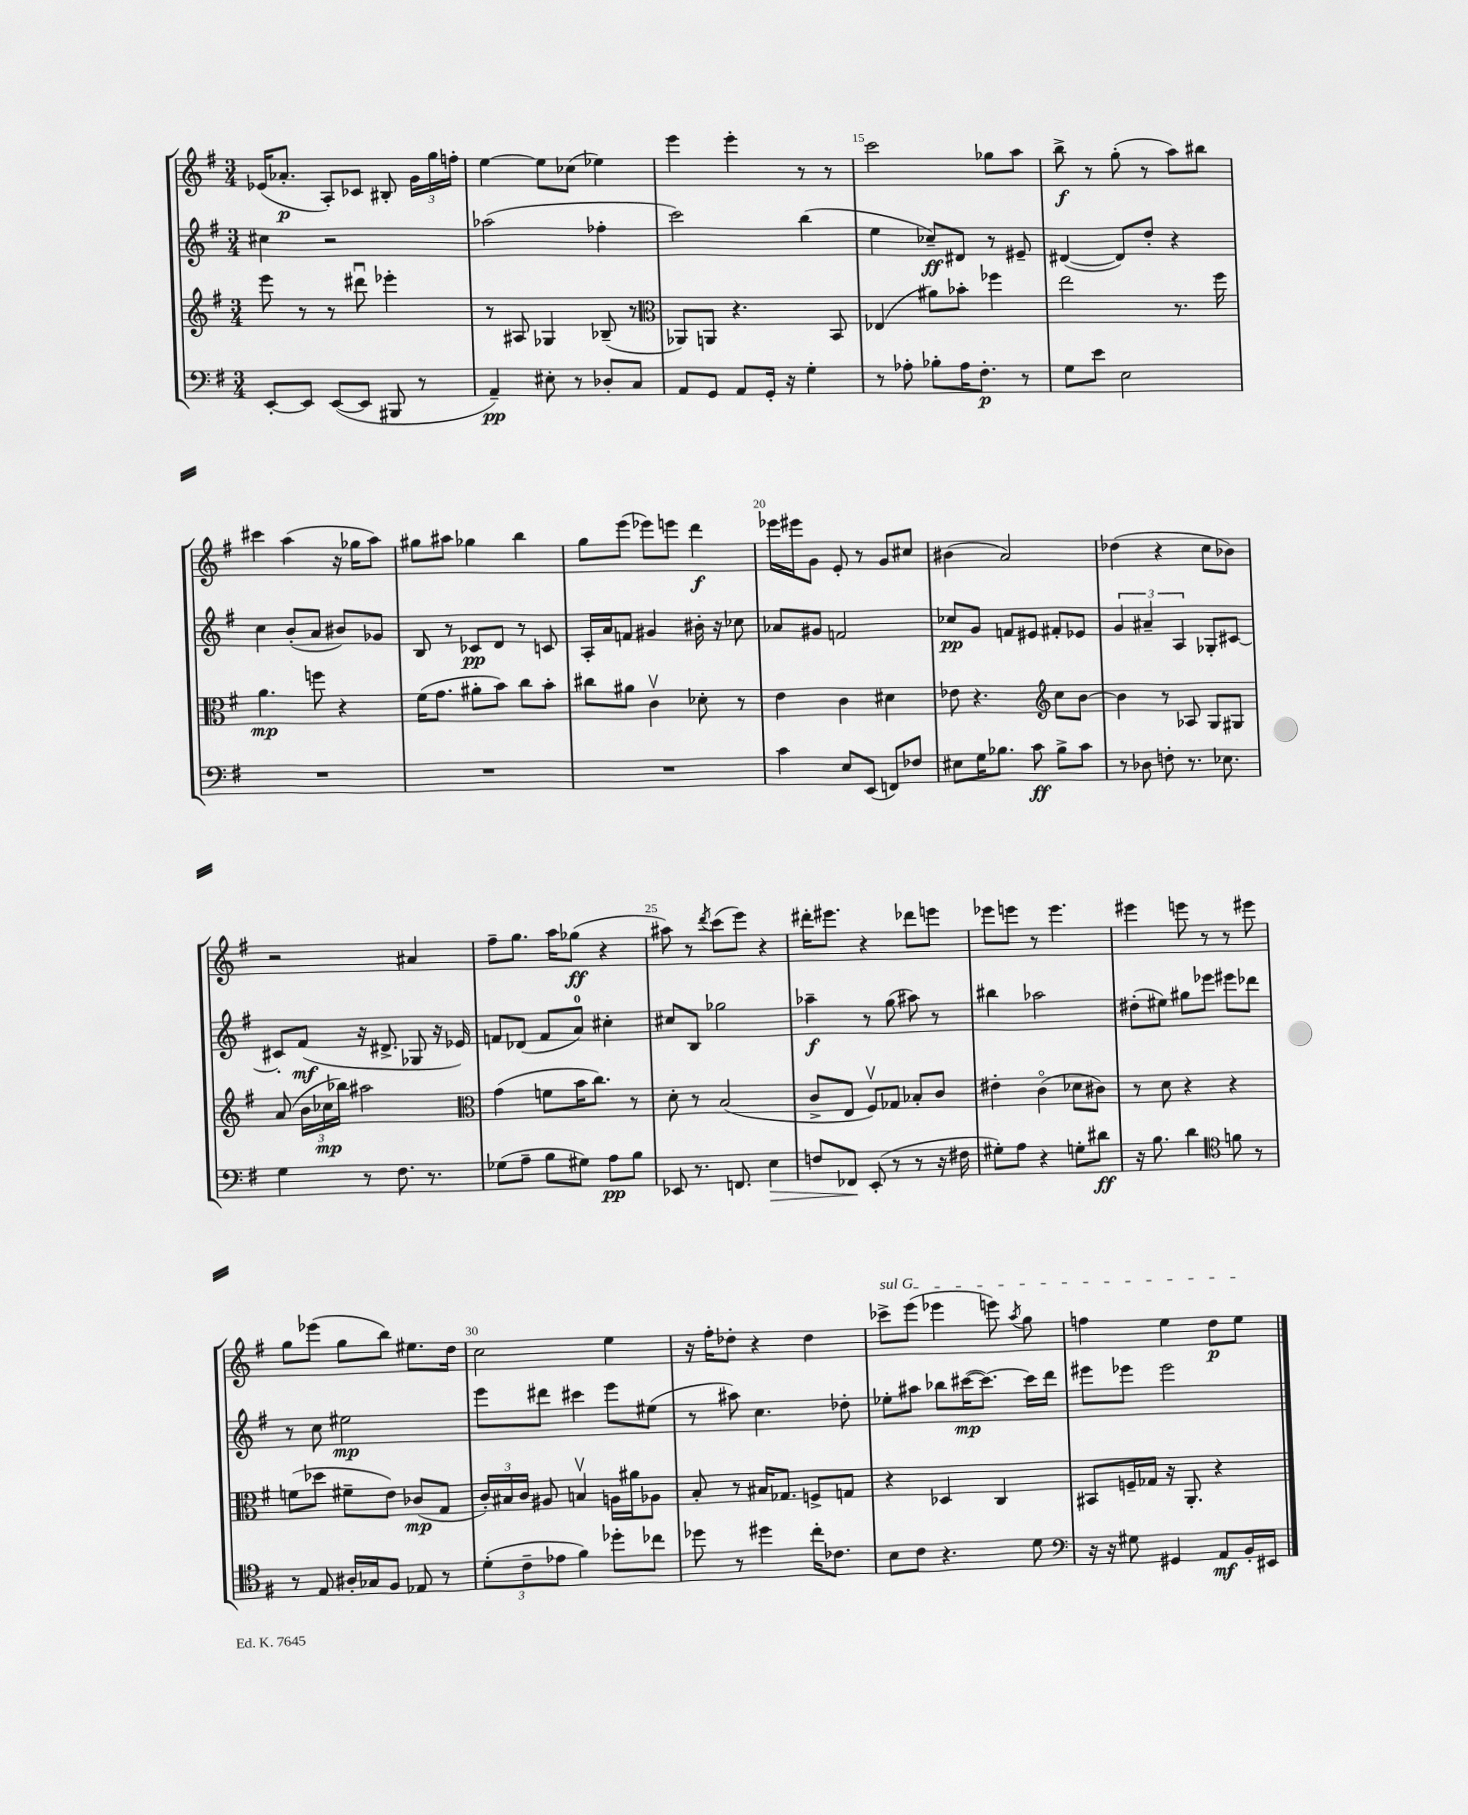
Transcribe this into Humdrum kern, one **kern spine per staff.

**kern	**dynam	**kern	**dynam	**kern	**dynam	**kern	**dynam
*part4	*part4	*part3	*part3	*part2	*part2	*part1	*part1
*staff4	*staff4	*staff3	*staff3	*staff2	*staff2	*staff1	*staff1
*clefF4	*	*clefG2	*	*clefG2	*	*clefG2	*
*k[f#]	*	*k[f#]	*	*k[f#]	*	*k[f#]	*
*M3/4	*	*M3/4	*	*M3/4	*	*M3/4	*
=12	=12	=12	=12	=12	=12	=12	=12
[8EE'/L	.	8eee\	.	4cc#X\	.	(16e-X/KL	.
.	.	.	.	.	.	8.a-X'/J	p
8EE/J]	.	8r	.	.	.	.	.
([8EE/L	.	8r	.	2r	.	8A'/L)	.
8EE/J]	.	8ddd#Xu\	.	.	.	8c-X/J	.
8BBB#X/	.	4eee-X'\	.	.	.	8B#X'/	.
8r	.	.	.	.	.	24g\LL	.
.	.	.	.	.	.	24gg\	.
.	.	.	.	.	.	24ffn'\JJ	.
=13	=13	=13	=13	=13	=13	=13	=13
4AA~/)	pp	8r	.	(2aa-X\	.	[4ee\	.
.	.	8A#X/	.	.	.	.	.
8E#X'\	.	4G-X/	.	.	.	8ee\L]	.
8r	.	.	.	.	.	(8cc-X\J	.
8D-X'/L	.	(8B-X~/	.	4ff-X'\	.	4ee-X\)	.
8C/J	.	8r	.	.	.	.	.
=14	=14	=14	=14	=14	=14	=14	=14
*	*	*clefC3	*	*	*	*	*
8AA/L	.	8AA-X/L)	.	2ccc\)	.	4eee\	.
8GG/J	.	8AAn/J	.	.	.	.	.
8AA/L	.	4.r	.	.	.	4eee'\	.
16GG'/Jk	.	.	.	.	.	.	.
16r	.	.	.	.	.	.	.
4G'\	.	.	.	(4bb\	.	8r	.
.	.	8BB/	.	.	.	8r	.
=15	=15	=15	=15	=15	=15	=15	=15
8r	.	(4E-X/	.	4ee\	.	2ccc\	.
8A-X'\	.	.	.	.	.	.	.
8B-X'\L	.	8a#X\L)	.	8cc-X~/L)	ff	.	.
16A-\K	.	8b-X'\J	.	8d#X/J	.	.	.
8.F#'\J	p	.	.	.	.	.	.
.	.	4ff-X\	.	8r	.	8gg-X\L	.
8r	.	.	.	8e#X~/	.	8aa\J	.
=16	=16	=16	=16	=16	=16	=16	=16
8G\L	.	2ee\	.	([4d#X/	.	8bb^\	f
8e\J	.	.	.	.	.	8r	.
2E\	.	.	.	8d#/L])	.	(8gg'\	.
.	.	.	.	8dd'/J	.	8r	.
.	.	8.r	.	4r	.	8aa\L)	.
.	.	.	.	.	.	8bb#X\J	.
.	.	16ff#\	.	.	.	.	.
!!LO:LB:g=z
=17	=17	=17	=17	=17	=17	=17	=17
2.r	.	4.a\	mp	4cc\	.	4ccc#X\	.
.	.	.	.	(8b'/L	.	(4aa\	.
.	.	8ffn\	.	8a/J	.	.	.
.	.	4r	.	8b#X/L)	.	16r	.
.	.	.	.	.	.	16gg-X\KL	.
.	.	.	.	8g-X/J	.	8aa\J)	.
=18	=18	=18	=18	=18	=18	=18	=18
2.r	.	(16f#\KL	.	8B/	.	8gg#X\L	.
.	.	8.g\J	.	.	.	.	.
.	.	.	.	8r	.	8aa#X\J	.
.	.	8a#X'\L	.	8c-X/L	pp	4gg-X\	.
.	.	8b\J)	.	8d/J	.	.	.
.	.	8cc\L	.	8r	.	4bb\	.
.	.	8b'\J	.	8cn/	.	.	.
=19	=19	=19	=19	=19	=19	=19	=19
2.r	.	8cc#X\L	.	16A'/LL	.	8gg\L	.
.	.	.	.	16a/J	.	.	.
.	.	8a#X\J	.	8fn/J	.	(8eee\J	.
.	.	4cv\	.	4g#X/	.	8eee-X\L)	.
.	.	.	.	.	.	8eeen\J	.
.	.	8d-X'\	.	16b#X'\	.	4ddd\	f
.	.	.	.	16r	.	.	.
.	.	8r	.	8cc-X\	.	.	.
=20	=20	=20	=20	=20	=20	=20	=20
4c\	.	4e\	.	8a-X/L	.	16eee-X\LL	.
.	.	.	.	.	.	16eee#X\J	.
.	.	.	.	8g#X/J	.	8g\J	.
8E/L	.	4c\	.	2fn/	.	8e'/	.
(8EE/J	.	.	.	.	.	8r	.
8FFn/L)	.	4d#X\	.	.	.	8g/L	.
8F-X/J	.	.	.	.	.	8cc#X/J	.
=21	=21	=21	=21	=21	=21	=21	=21
8E#X\L	.	8e-X\	.	8cc-X/L	pp	(4b#X\	.
16G\K	.	4.r	.	8g/J	.	.	.
8.B-X\J	.	.	.	.	.	.	.
.	.	.	.	8fn/L	.	2a/)	.
8c\	ff	.	.	8e#X/J	.	.	.
*	*	*clefG2	*	*	*	*	*
8B-^\L	.	8cc\L	.	8f#X'/L	.	.	.
8c\J	.	[8b\J	.	8e-X/J	.	.	.
=22	=22	=22	=22	=22	=22	=22	=22
8r	.	4b\]	.	6g/	.	(4dd-X\	.
8D-X\	.	.	.	.	.	.	.
.	.	.	.	6a#X~/	.	.	.
8Fn'\	.	8r	.	.	.	4r	.
.	.	.	.	6A/	.	.	.
8.r	.	8A-X/	.	.	.	.	.
.	.	8G/L	.	8G-X'/L	.	8cc\L	.
8.E-X\	.	.	.	.	.	.	.
.	.	8G#X/J	.	[8c#X/J	.	8b-X\J)	.
!!LO:LB:g=z
=23	=23	=23	=23	=23	=23	=23	=23
4G\	.	(8a/	.	8c#X'/L]	.	2r	.
.	.	24b\LL	.	(8f#/J	mf	.	.
.	.	24cc-X\	mp	.	.	.	.
.	.	24bb-X\JJ)	.	.	.	.	.
8r	.	2aa#X\	.	16r	.	.	.
.	.	.	.	8.d#X^/	.	.	.
8.F#\	.	.	.	.	.	.	.
.	.	.	.	8G-X/	.	4a#X/	.
8.r	.	.	.	.	.	.	.
.	.	.	.	16r	.	.	.
.	.	.	.	16e-X/)	.	.	.
=24	=24	=24	=24	=24	=24	=24	=24
*	*	*clefC3	*	*	*	*	*
(8G-X\L	.	(4g\	.	8fn/L	.	8ff#~\L	.
8A~\J	.	.	.	(8d-X/J	.	8.gg\J	.
8B\L	.	8fn\L	.	8f/L	.	.	.
.	.	.	.	.	.	16aa\KL	.
8G#X\J)	.	16b\K	.	8a/J)	.	(8gg-X\J	ff
.	.	8.cc\J)	.	.	.	.	.
8A\L	pp	.	.	4cc#X'\	.	4r	.
8B\J	.	8r	.	.	.	.	.
=25	=25	=25	=25	=25	=25	=25	=25
8EE-X/	.	8d'\	.	8cc#X/L	.	8aa#X\)	.
8.r	.	8r	.	8B/J	.	8r	.
.	.	.	.	.	.	8qddd/	.
.	.	(2B/	.	2gg-X\	.	(8ccc\L	.
8.FFn/	.	.	.	.	.	.	.
.	.	.	.	.	.	8eee\J)	.
!	!LO:HP:b	!	!	!	!	!	!
4E\	>	.	.	.	.	4r	.
=26	=26	=26	=26	=26	=26	=26	=26
8Fn/L	.	8c^/L	.	4aa-X~\	f	16ddd#X'\KL	.
.	.	.	.	.	.	8.eee#X\J	.
8FF-X/J	.	8E/J	.	.	.	.	.
(8EE'/	]	8F#v/L)	.	8r	.	4r	.
8r	.	8G-X/J	.	(8gg\	.	.	.
8r	.	8B-X'/L	.	8aa#X\)	.	8ddd-X\L	.
16r	.	8c/J	.	8r	.	8eeen\J	.
16F#X\	.	.	.	.	.	.	.
=27	=27	=27	=27	=27	=27	=27	=27
8G#X'\L)	.	4e#X'\	.	4bb#X\	.	8eee-X\L	.
8A\J	.	.	.	.	.	8eeen\J	.
4r	.	(4c\	.	2aa-X\	.	8r	.
.	.	.	.	.	.	4.eee\	.
8Gn'\L	.	8d-X\L	.	.	.	.	.
8d#X\J	ff	8c#X\J)	.	.	.	.	.
=28	=28	=28	=28	=28	=28	=28	=28
16r	.	8r	.	(8dd#X'\L	.	4eee#X\	.
8.B\	.	.	.	.	.	.	.
.	.	8d\	.	8ee#X\J)	.	.	.
4d\	.	4r	.	8gg#X\L	.	8eeen\	.
.	.	.	.	8eee-X\J	.	8r	.
*clefC4	*	*	*	*	*	*	*
8fn\	.	4r	.	8eee#X\L	.	8r	.
8r	.	.	.	8ddd-X\J	.	8eee#X\	.
!!LO:LB:g=z
=29	=29	=29	=29	=29	=29	=29	=29
8r	.	(8fn\L	.	8r	.	8gg\L	.
8E/	.	8dd-X\J	.	8cc\	.	(8eee-X\J	.
16A#X'/LL	.	8f#X~\L	.	2ee#X\	mp	8gg\L	.
16G-X/J	.	.	.	.	.	.	.
8F#/J	.	8e\J)	.	.	.	8bb\J)	.
8E-X/	.	(8c-X/L	mp	.	.	8.ee#X\L	.
8r	.	8G/J	.	.	.	.	.
.	.	.	.	.	.	16dd\Jk	.
=30	=30	=30	=30	=30	=30	=30	=30
(12d'\L	.	24c'/LL)	.	8eee\L	.	2cc\	.
.	.	24B#X/	.	.	.	.	.
12c~\	.	24c/JJ	.	.	.	.	.
.	.	8A#X/	.	8ddd#X\J	.	.	.
12e-X\J	.	.	.	.	.	.	.
4f#\)	.	4Bnv/	.	4ccc#X\	.	.	.
8dd-X'\L	.	16An\LL	.	8eee\L	.	4ee\	.
.	.	16a#X\J	.	.	.	.	.
8cc-X\J	.	8A-X\J	.	(8ee#X\J	.	.	.
=31	=31	=31	=31	=31	=31	=31	=31
8dd-X\	.	8B'/	.	8r	.	16r	.
.	.	.	.	.	.	16ff#'\KL	.
8r	.	8r	.	8aa#X\)	.	8dd-X'\J	.
4dd#X\	.	16B#X/KL	.	4.cc\	.	4r	.
.	.	8.G-X/J	.	.	.	.	.
16cc'\KL	.	8Fn^/L	.	.	.	4dd-\	.
8.c-X\J	.	.	.	.	.	.	.
.	.	8Gn/J	.	8dd-X'\	.	.	.
=32	=32	=32	=32	=32	=32	=32	=32
!	!	!	!	!	!	!LO:TX:a:i:t=sul G	!
8B\L	.	4r	.	8ee-X'\L	.	8ccc-X^\L	.
8c\J	.	.	.	8aa#X\J	.	(8eee\J	.
4.r	.	4D-X/	.	8bb-X\L	.	4eee-X\	.
.	.	.	.	([16ccc#X\K	mp	.	.
.	.	.	.	8.ccc#\J_)	.	.	.
.	.	4C/	.	.	.	8eeen\)	.
.	.	.	.	.	.	8qaa/	.
8d\	.	.	.	16ccc#\LL]	.	8gg\	.
.	.	.	.	16ddd\JJ	.	.	.
=33	=33	=33	=33	=33	=33	=33	=33
*clefF4	*	*	*	*	*	*	*
16r	.	8BB#X/L	.	8eee#X\L	.	4ffn\	.
16r	.	.	.	.	.	.	.
8G#X\	.	16Fn~/L	.	8eee-X\J	.	.	.
.	.	16G-X/JJ	.	.	.	.	.
4GG#X/	.	16r	.	2eee-\	.	4ee\	.
.	.	8.AA'/	.	.	.	.	.
8AA/L	mf	4r	.	.	.	8dd\L	p
16BB'/L	.	.	.	.	.	8ee\J	.
16EE#X/JJ	.	.	.	.	.	.	.
==	==	==	==	==	==	==	==
*-	*-	*-	*-	*-	*-	*-	*-
